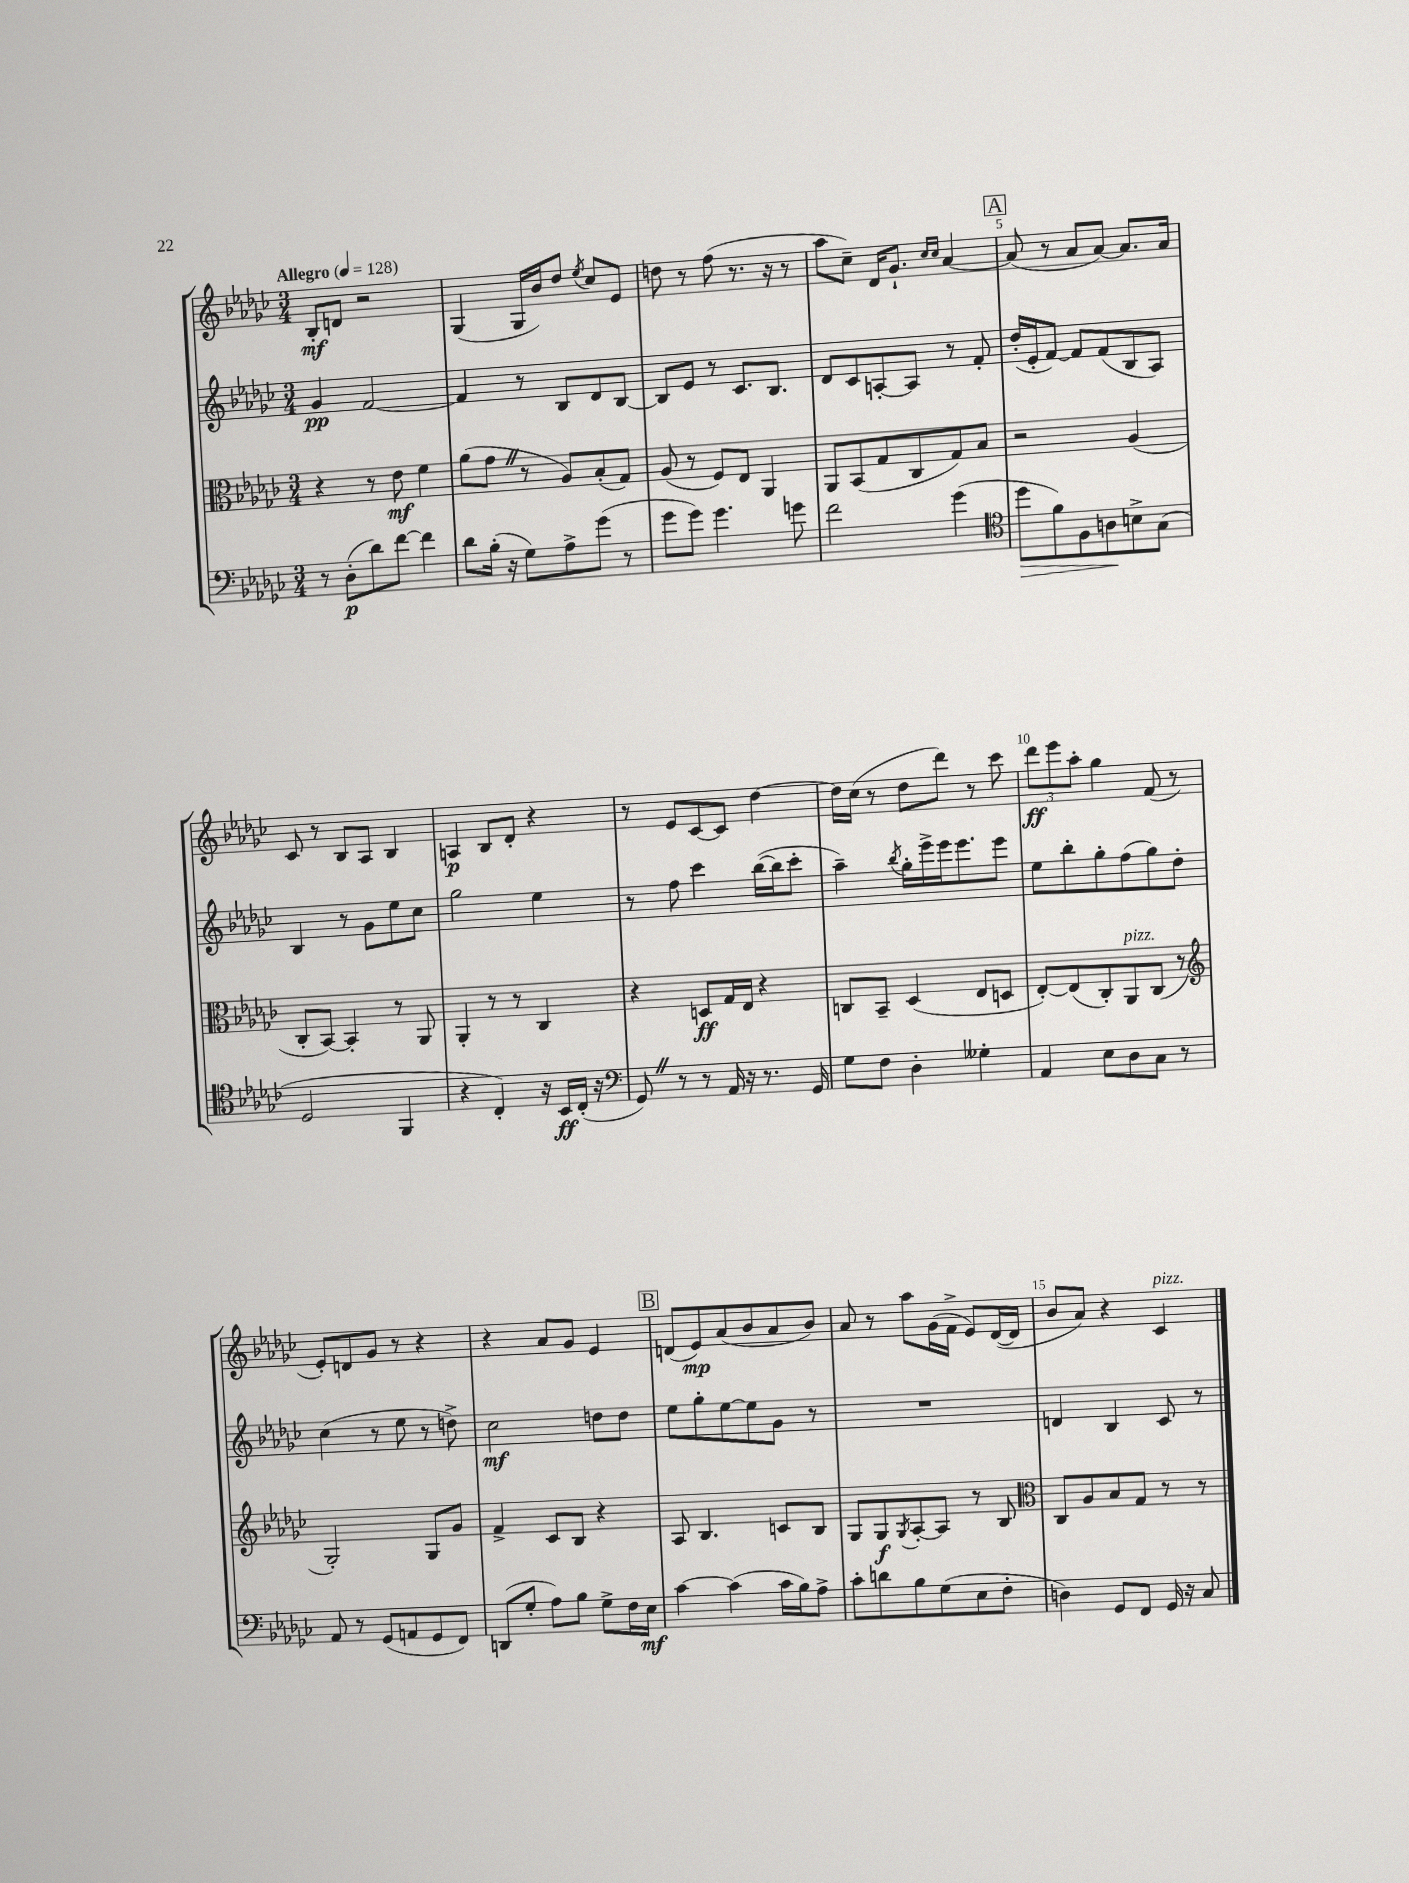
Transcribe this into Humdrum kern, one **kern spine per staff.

**kern	**kern	**kern	**kern
*staff4	*staff3	*staff2	*staff1
*clefF4	*clefC3	*clefG2	*clefG2
*k[b-e-a-d-g-c-]	*k[b-e-a-d-g-c-]	*k[b-e-a-d-g-c-]	*k[b-e-a-d-g-c-]
*M3/4	*M3/4	*M3/4	*M3/4
*MM128	*MM128	*MM128	*MM128
8r	4r	4g-/	8B-'/L
(8D-'\L	.	.	8d/J
8d-\)	8r	[2f/	2r
[8f\J	8e-\	.	.
4f\]	4f\	.	.
=	=	=	=
8d-\L	(8a-\L	4f/]	(4G-/
(16B-'\Jk	8g-\J	.	.
16r	.	.	.
8G-\L)	8r	8r	16G-/LL
.	.	.	16b-/J)
8A-^\	8A-/L)	8B-/L	8dd-/J
.	.	.	8qee-/
(8g-\J	(8B-'/	8d-/	8cc-/L
8r	8G-/J)	[8B-/J	8e-/J
=	=	=	=
8g-\L	(8A-/	8B-/]L	8dd\
8g-\J)	8r	8e-/J	8r
4.g-\	8F/L)	8r	(8ff\
.	8E-/J	8.c-/L	8.r
.	4AA-/	.	.
.	.	8.B-/J	16r
8g\	.	.	8r
=	=	=	=
2f\	8AA-/L	8d-/L	8aa-\L
.	(8BB-/	8c-/	8cc-~\J)
.	8G-/	[8A'/	16d-/LK
.	.	.	8.g-`/J
.	8C-/	8A/]J	.
.	.	.	16qqcc-/LL
.	.	.	16qqcc-/JJ
(4g-\	8G-/)	8r	[4a-/
.	8B-/J	8f'/	.
=	=	=	=
*clefC4	*	*	*
8dd-\L	2r	(16dd-'/LL	(8a-/]
.	.	16e-'/J	.
8f\)	.	[8f/J)	8r
8F\	.	8f/]L	8a-/L
8A\	.	(8f/	[8a-/J)
8B^\	(4A-/	8B-/	8.a-/]L
(8G-\J	.	8A-/J)	.
.	.	.	16a-/Jk
=	=	=	=
2D-/	8C-'/L	4B-/	8c-/
.	[8BB-/J)	.	8r
.	4BB-'/]	8r	8B-/L
.	.	8g-\L	8A-/J
4FF/	8r	8ee-\	4B-/
.	8AA-/	8cc-\J	.
=	=	=	=
4r	4AA-'/	2gg-\	4A/
4C-'/)	8r	.	8B-/L
.	8r	.	8d-'/J
16r	4C-/	4ee-\	4r
16BB-/LL	.	.	.
(16C-'/JJ	.	.	.
16r	.	.	.
=	=	=	=
*clefF4	*	*	*
8GG-/)	4r	8r	8r
8r	.	8ff\	8e-/L
8r	8D/L	4ccc-\	[8c-/
16AA-/	16G-/L	.	8c-/]J
16r	16E-/JJ	.	.
8.r	4r	([16bb-\LL	[4dd-\
.	.	16bb-\]J	.
.	.	8ccc-'\J	.
16GG-/	.	.	.
=	=	=	=
8G-\L	8C/L	4aa-~\)	16dd-\]LL
.	.	.	(16cc-\JJ
8F\J	8BB-~/J	.	8r
.	.	8qbb-/	.
4D-'\	(4D-/	16gg-'\LL	8dd-\L
.	.	16eee-^\	.
.	.	16eee-\J	8ddd-\J)
.	.	8.eee-\	.
4G--'\	8E-/L	.	8r
.	8D/J	8eee-\J	8ccc-\
=	=	=	=
4AA-/	[8E-'/L)	8ee-\L	12ddd-\L
.	.	.	12eee-\
.	(8E-/]	8bb-'\	.
.	.	.	12aa-'\J
8E-\L	8C-'/)	8gg-'\	4gg-\
8D-\	8AA-/	(8ff\	.
8C-\J	(8C-/J	8gg-\)	(8f/
8r	8r	8dd-'\J	8r
=	=	=	=
*	*clefG2	*	*
8AA-/	2G-'/)	(4cc-\	8e-'/L)
8r	.	.	8d/
(8GG-/L	.	8r	8g-/J
8AA/	.	8ee-\	8r
8GG-/	8G-/L	8r	4r
8FF/J)	8g-/J	8dd^\)	.
=	=	=	=
(8DD/L	4f^/	2cc-\	4r
8G-'/J	.	.	.
8A-\L)	8c-/L	.	8a-/L
8B-\J	8B-/J	.	8g-/J
8G-^\L	4r	8dd\L	4e-/
16F\L	.	8dd\J	.
16E-\JJ	.	.	.
=	=	=	=
[4c-\	8A-/	8ee-\L	(8d/L
.	4.B-/	8gg-'\	8e-/)
(4c-\]	.	[8ee-\	(8a-/
.	.	8ee-\]	8b-/
16c-\LL	8c/L	8g-\J	8a-/
16B-\J)	.	.	.
8A-^\J	8B-/J	8r	8b-/J)
=	=	=	=
8c-'\L	8G-/L	2.r	8a-/
8d\	8G-/	.	8r
.	8qG-/	.	.
8B-\	[8A-'/	.	8aa-\L
(8G-\	8A-/]J	.	(16g-\L
.	.	.	16f^\JJ
8E-\	8r	.	8e-/L)
8F'\J	8B-/	.	([16d-/L
.	.	.	16d-/]JJ
=	=	=	=
*	*clefC3	*	*
4D\)	8C-/L	4d/	8b-/L
.	8A-/	.	8a-/J)
8GG-/L	8B-/	4B-/	4r
8FF/J	8G-/J	.	.
16GG-/	8r	8c-/	4c-/
16r	.	.	.
8C-/	8r	8r	.
==	==	==	==
*-	*-	*-	*-
